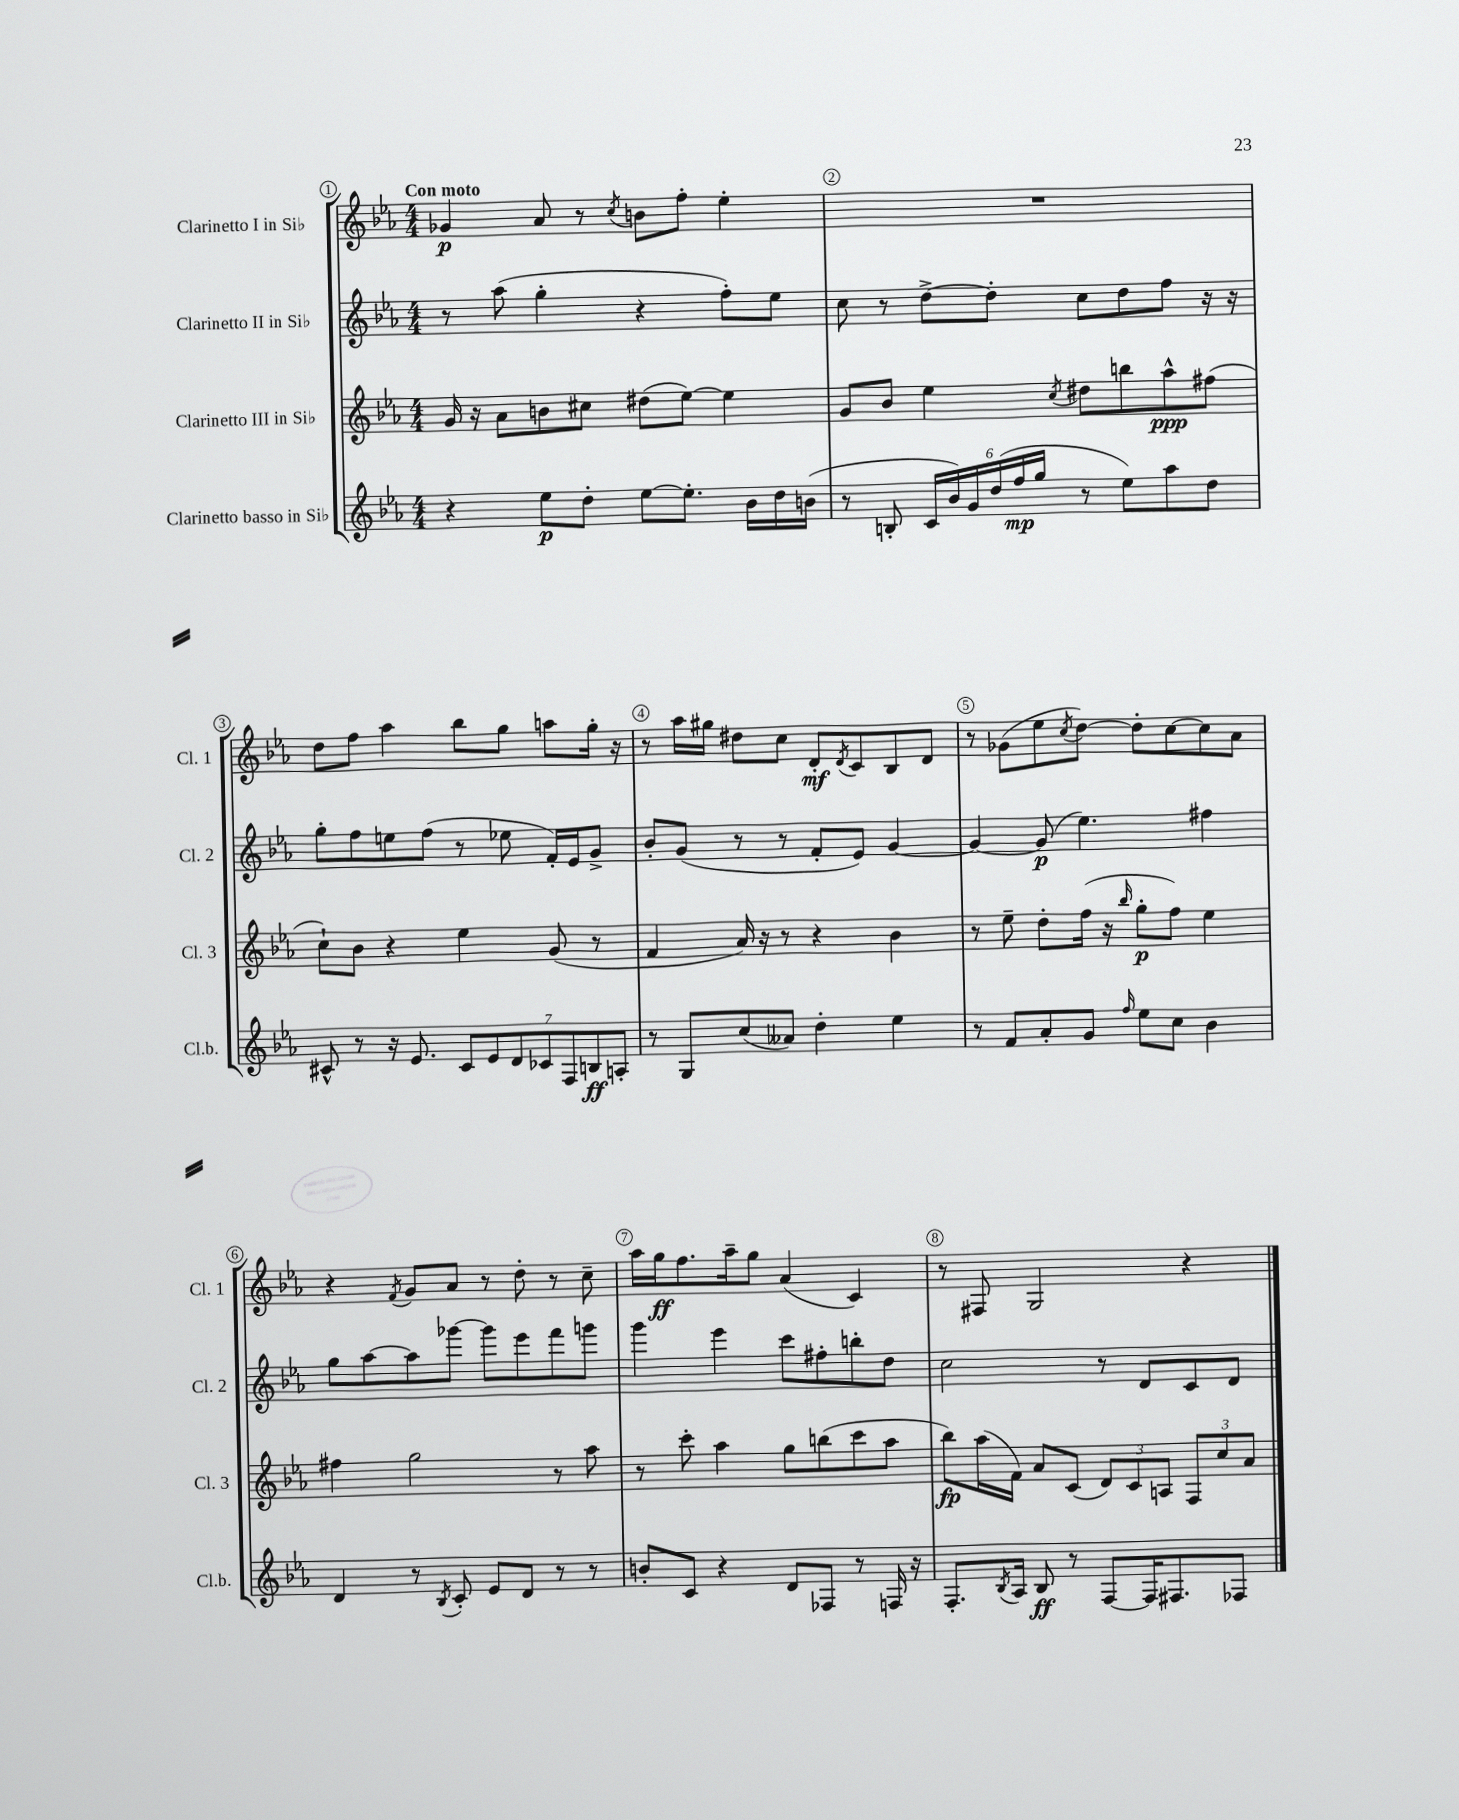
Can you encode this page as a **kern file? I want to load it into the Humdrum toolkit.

**kern	**kern	**kern	**kern
*staff4	*staff3	*staff2	*staff1
*clefG2	*clefG2	*clefG2	*clefG2
*k[b-e-a-]	*k[b-e-a-]	*k[b-e-a-]	*k[b-e-a-]
*M4/4	*M4/4	*M4/4	*M4/4
4r	16g	8r	4g-
.	16r	.	.
.	8a-	(8aa-	.
8ee-	8b	4gg'	8a-
8dd'	8cc#	.	8r
.	.	.	8qcc
[8ee-	(8dd#	4r	8b
8.ee-']	[8ee-)	.	8ff'
.	4ee-]	8ff')	4ee-'
16b-	.	.	.
16dd	.	8ee-	.
(16b	.	.	.
=	=	=	=
8r	8g	8cc	1r
8B'	8b-	8r	.
24c	4ee-	[8dd^	.
24b-)	.	.	.
24g	.	.	.
(24dd	.	8dd']	.
24ff	.	.	.
24gg	.	.	.
.	8qcc	.	.
8r	8dd#	8cc	.
8ee-)	8bb	8dd	.
8aa-	8aa-^^	8ff	.
8dd	(8ff#	16r	.
.	.	16r	.
=	=	=	=
8c#^^	8cc`)	8gg'	8dd
8r	8b-	8ff	8ff
16r	4r	8ee	4aa-
8.e-	.	.	.
.	.	(8ff	.
14c#	4ee-	8r	8bb-
14e-	.	.	.
.	.	8ee-	8gg
14d	.	.	.
14c-	.	.	.
.	(8g	16f')	8aa
14F	.	.	.
.	.	16e-	.
14B	.	.	.
.	8r	8g^	16gg'
14A'	.	.	.
.	.	.	16r
=	=	=	=
8r	4f	8b-'	8r
8G	.	(8g	16aa-
.	.	.	16gg#
(8cc	16a-)	8r	8dd#
.	16r	.	.
8a--)	8r	8r	8cc
4dd'	4r	8f'	8d'
.	.	.	8qd
.	.	8e-)	8c
4ee-	4b-	[4g	8B-
.	.	.	8d
=	=	=	=
8r	8r	4g_	8r
8f	8ee-~	.	(8g-
8a-'	8dd'	(8g]	8ee-
.	.	.	8qcc
8g	(16ff	4.ee-)	[8dd)
.	16r	.	.
16qqff	16qqbb-	.	.
8ee-	8gg'	.	8dd']
8cc	8ff)	.	[8cc
4b-	4ee-	4ff#	8cc]
.	.	.	8a-
=	=	=	=
4d	4ff#	8gg	4r
.	.	[8aa-	.
.	.	.	8qf
8r	2gg	8aa-]	8g
8qB-	.	.	.
8c'	.	[8ggg-	8a-
8e-	.	8ggg-]	8r
8d	.	8eee-	8dd'
8r	8r	8fff	8r
8r	8aa-	8ggg	8cc~
=	=	=	=
8b'	8r	4ggg	16aa-
.	.	.	16gg
8c	8ccc'	.	8.ff
4r	4aa-	4eee-	.
.	.	.	16aa-~
.	.	.	8gg
8d	8gg	8ccc	(4a-
8F-	(8bb	8ff#'	.
8r	8ccc	8bb'	4c)
16F	8aa-	8dd	.
16r	.	.	.
=	=	=	=
8.F'	8bb-)	2cc	8r
.	(16aa-	.	8F#
8qB-	.	.	.
16A-	16f)	.	.
8B-	8a-	.	2G
8r	(8c	.	.
[8F	12d)	8r	.
.	12c	.	.
16F]	.	8d	.
.	12A	.	.
8.F#	.	.	.
.	12F	8c	4r
.	12cc	.	.
8F-	.	8d	.
.	12a-	.	.
==	==	==	==
*-	*-	*-	*-
